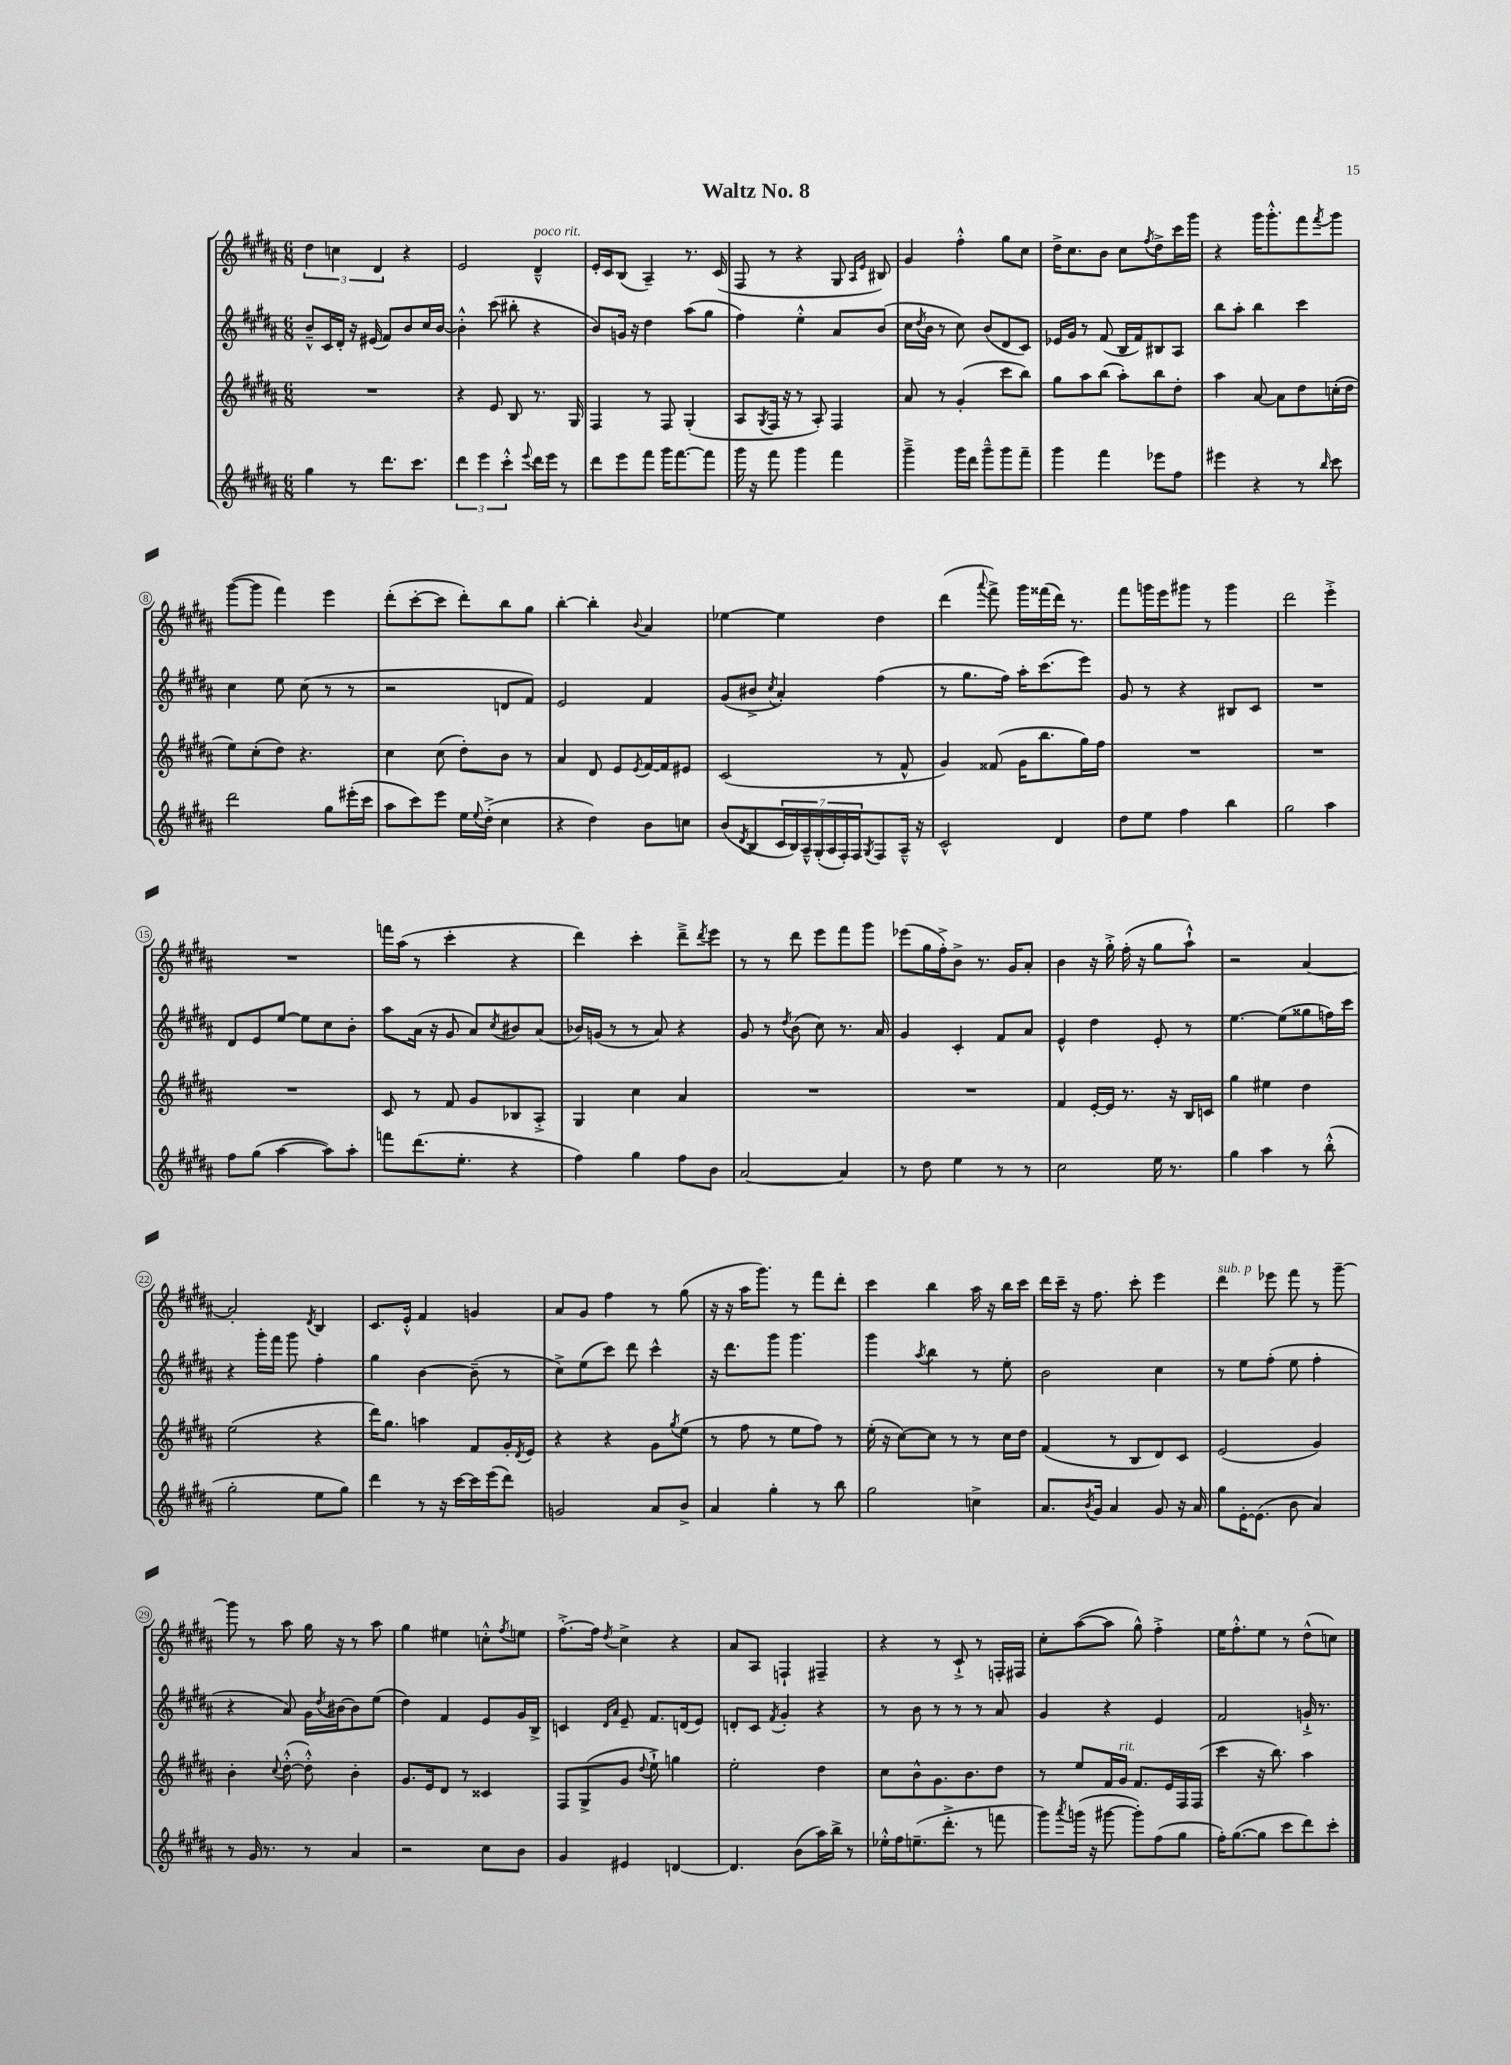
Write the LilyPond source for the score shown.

\header { title = "Waltz No. 8" }
<<
\new StaffGroup <<
\new Staff = "s0" {
    \clef treble \key b \major \numericTimeSignature \time 6/8
    \tuplet 3/2 { dis''4 c''4 dis'4 } r4 |
    e'2 dis'4---^^\markup { \italic "poco rit." } |
    e'16-. cis'16 b8( ais4--) r8. cis'16( |
    fis8 r8 r4 gis8 \grace { ais16 e'16 } bis8) |
    gis'4 fis''4-.-^ gis''8 cis''8 |
    dis''16-> cis''8. b'8 cis''8 \acciaccatura { fis''8 } dis''8-> cis'''16 gis'''16 |
    r4 gis'''16 gis'''8.-.-^ fis'''8 \acciaccatura { fis'''8 } gis'''8 |
    gis'''8~( gis'''8 fis'''4) e'''4 |
    dis'''8-.( cis'''8~-. cis'''8 dis'''8-.) b''8 gis''8 |
    b''4~-. b''4-. \appoggiatura { b'8 } ais'4 |
    ees''4~ ees''4 dis''4 |
    dis'''4( \appoggiatura { ais'''8 } fis'''8->) gis'''16 fisis'''16( dis'''16) r8. |
    fis'''8 g'''16 e'''16 gis'''8 r8 gis'''4 |
    dis'''2 e'''4-.-> |
    R2. |
    f'''16 ais''16( r8 cis'''4-. r4 |
    dis'''4) cis'''4-. dis'''8---> \acciaccatura { dis'''8 } e'''8 |
    r8 r8 dis'''8 e'''8 fis'''8 gis'''8 |
    ees'''8( gis''16 fis''16-.->) b'8-> r8. gis'16 ais'8-. |
    b'4 r16 gis''16-.-> fis''16-.( r16 gis''8 ais''8-!-^) |
    r2 ais'4~ |
    ais'2-. \acciaccatura { dis'8 } b4 |
    cis'8. e'16-.-^ fis'4 g'4 |
    ais'8 gis'8 fis''4 r8 gis''8( |
    r16 r16 ais''16 gis'''8.) r8 fis'''8 dis'''8-. |
    cis'''4 b''4 ais''16 r16 b''16 cis'''16 |
    dis'''16 cis'''16-- r16 fis''8. cis'''8-. e'''4 |
    dis'''4^\markup { \italic "sub. p" } ees'''8 fis'''8 r8 gis'''8~-- |
    gis'''8 r8 ais''8 gis''16 r16 r8 ais''8 |
    gis''4 eis''4 c''8-.-^ \acciaccatura { fis''8 } e''8 |
    fis''8.~-.-> fis''16 \acciaccatura { dis''8 } cis''4-> r4 |
    ais'8 ais8 f4-! fis4-- |
    r4 r8 cis'8-!-> r8 f16-. fis16 |
    cis''8-. ais''8~( ais''8 gis''8-^) fis''4-.-> |
    e''16 fis''8.-.-^ e''8 r8 dis''8-^( c''8) \bar "|." |
}
\new Staff = "s1" {
    \clef treble \key b \major \numericTimeSignature \time 6/8
    b'8---^ cis'16 dis'16-. r16 eis'16( fis'8) b'8 cis''16 b'16~ |
    b'4-.-^ cis'''8( bis''8-. r4 |
    b'8) g'16 r16 dis''4 ais''8( gis''8 |
    fis''4) e''4-.-^ ais'8 b'8( |
    cis''16 \acciaccatura { dis''8 } b'16 r8 cis''8) b'8( dis'8 cis'8) |
    ees'16 gis'16 r8 fis'8( b16 fis'16) bis8 ais8 |
    b''8 ais''8-. b''4 cis'''4 |
    cis''4 e''8 cis''8( r8 r8 |
    r2 d'8 fis'8) |
    e'2 fis'4 |
    gis'8( bis'8-> \acciaccatura { cis''8 } ais'4-.) fis''4( |
    r8 gis''8. fis''16) ais''16-. cis'''8.( e'''8) |
    gis'8 r8 r4 bis8 cis'8 |
    R2. |
    dis'8 e'8 e''8~ e''8 cis''8 b'8-. |
    ais''8 ais'16( r16 gis'8 ais'8) \acciaccatura { cis''8 } bis'8 ais'8( |
    bes'16) g'16( r8 r8 ais'8) r4 |
    gis'8 r8 \acciaccatura { dis''8 } b'8( cis''8) r8. ais'16 |
    gis'4 cis'4-. fis'8 ais'8 |
    e'4-^ dis''4 e'8-. r8 |
    e''4.~ e''8( gisis''8 f''16) cis'''16 |
    r4 gis'''16-. fis'''16 gis'''8 fis''4-. |
    gis''4 b'4~ b'8--( r8 |
    cis''8->) e''8( cis'''8) dis'''8 cis'''4-^ |
    r16 dis'''8. gis'''8 gis'''4. |
    gis'''4 \acciaccatura { ais''8 } b''4 r8 e''8-. |
    b'2 cis''4 |
    r8 e''8 fis''8-.( e''8 fis''4-. |
    r4 ais'8) gis'16 \acciaccatura { dis''8 } bis'16~ bis'8 e''8( |
    dis''4) fis'4 e'8 gis'16 b16-> |
    c'4 \grace { dis'16 ais'16 } e'8-- fis'8. d'16( e'8) |
    d'8-. cis'8 \acciaccatura { fis'8 } gis'4-. r4 |
    r8 b'8 r8 r8 r8 ais'8 |
    gis'4 r4 e'4 |
    fis'2 g'16-!-> r8. \bar "|." |
}
\new Staff = "s2" {
    \clef treble \key b \major \numericTimeSignature \time 6/8
    R2. |
    r4 e'8 b8 r8. gis16 |
    fis4 r8 fis8 gis4-.( |
    ais8 \acciaccatura { gis8 } fis16 r16 r8 ais8-.) fis4 |
    ais'8 r8 gis'4-.( cis'''8 b''8) |
    gis''8 ais''8 b''8( ais''8-.) b''8 dis''8-. |
    ais''4 ais'8~ ais'8 dis''8 c''16-.( dis''16 |
    e''8) cis''8-.( dis''8) r4. |
    cis''4 cis''8( dis''8-.) b'8 r8 |
    ais'4 dis'8 e'8 \acciaccatura { e'8 } fis'16~ fis'16 eis'8 |
    cis'2( r8 fis'8-^ |
    gis'4) fisis'8( gis'16 b''8. gis''16) fis''16 |
    R2. |
    R2. |
    R2. |
    cis'8 r8 fis'8 gis'8 bes8 ais8-.-> |
    gis4 cis''4 ais'4 |
    R2. |
    R2. |
    fis'4 e'16~-. e'16 r8. r16 b16 c'16 |
    gis''4 eis''4 dis''4 |
    e''2( r4 |
    dis'''16) gis''8. a''4 fis'8 gis'16-. \acciaccatura { dis'8 } e'16 |
    r4 r4 gis'8 \acciaccatura { gis''8 } e''8( |
    r8 fis''8 r8 e''8 fis''8) r8 |
    e''16-.( r16 cis''8~) cis''8 r8 r8 cis''16 dis''16 |
    fis'4( r8 b8 dis'8) cis'8 |
    e'2( gis'4) |
    b'4-. \appoggiatura { cis''8 } dis''8~-.-^( dis''8-.-^) b'4-. |
    gis'8. e'16 dis'8 r8 cisis'4 |
    fis8 gis8->( gis'8 \appoggiatura { dis''8 } e''8-!->) g''4 |
    e''2-. dis''4 |
    cis''8 b'8-^ gis'8. b'8. dis''8 |
    r8 e''8 fis'16 gis'16^\markup { \italic "rit." } fis'8. e'16 fis16 fis16( |
    cis'''4 r16 b''8.) ais''4 \bar "|." |
}
\new Staff = "s3" {
    \clef treble \key b \major \numericTimeSignature \time 6/8
    gis''4 r8 dis'''8. cis'''8. |
    \tuplet 3/2 { dis'''4 e'''4 cis'''4-.-^ } \appoggiatura { e'''8 } dis'''16 e'''16 r8 |
    dis'''8 e'''8 fis'''8 gis'''16 fis'''8.~ fis'''8 |
    gis'''16 r16 fis'''8 gis'''4 fis'''4 |
    gis'''4---> gis'''16 dis'''16 gis'''8---^ gis'''8 fis'''8-- |
    gis'''4 fis'''4 ees'''8 fis''8 |
    eis'''4 r4 r8 \grace { b''16 } cis'''8 |
    dis'''2 gis''8 eis'''16-.( cis'''16 |
    ais''8 cis'''8) e'''8 e''16 \appoggiatura { e''8 } dis''16-.->( cis''4 |
    r4 dis''4) b'8 c''8 |
    b'8( \acciaccatura { dis'8 } b8 \tuplet 7/4 { cis'16 b16) ais16---^ gis16-.( ais16 fis16-.) fis16 } \acciaccatura { gis8 } fis8 ais16---^ r16 |
    cis'2-^ dis'4 |
    dis''8 e''8 fis''4 b''4 |
    gis''2 ais''4 |
    fis''8 gis''8( ais''4~ ais''8) ais''8-. |
    f'''8 dis'''8.( e''8.-. r4 |
    fis''4) gis''4 fis''8 b'8 |
    ais'2~ ais'4 |
    r8 dis''8 e''4 r8 r8 |
    cis''2 e''16 r8. |
    gis''4 ais''4 r8 b''8-.-^( |
    gis''2-. e''8 gis''8) |
    dis'''4 r8 r16 cis'''16~ cis'''16 e'''16( dis'''8) |
    g'2 ais'8 b'8-> |
    ais'4 gis''4-. r8 b''8 |
    gis''2 c''4-> |
    ais'8. \acciaccatura { b'8 } gis'16 ais'4 gis'8 r16 ais'16 |
    gis''8 e'16~-. e'8.( b'8 ais'4) |
    r8 gis'16 r8. r8 ais'4 |
    r2 cis''8 b'8 |
    gis'4 eis'4 d'4~ |
    d'4. b'8( ais''16) b''16-> r8 |
    ees''16-.-^ fis''16 e''8.--( dis'''8.-.-> r8 f'''8 |
    gis'''8) \acciaccatura { ais'''8 } g'''16( r16 gis'''8~ gis'''8-.) fis''8( gis''8 |
    fis''16-.) gis''8.~( gis''8 cis'''8 dis'''8) cis'''8-. \bar "|." |
}
>>
>>
\layout { \context { \Score \override BarNumber.stencil = #(make-stencil-circler 0.1 0.3 ly:text-interface::print) } }
